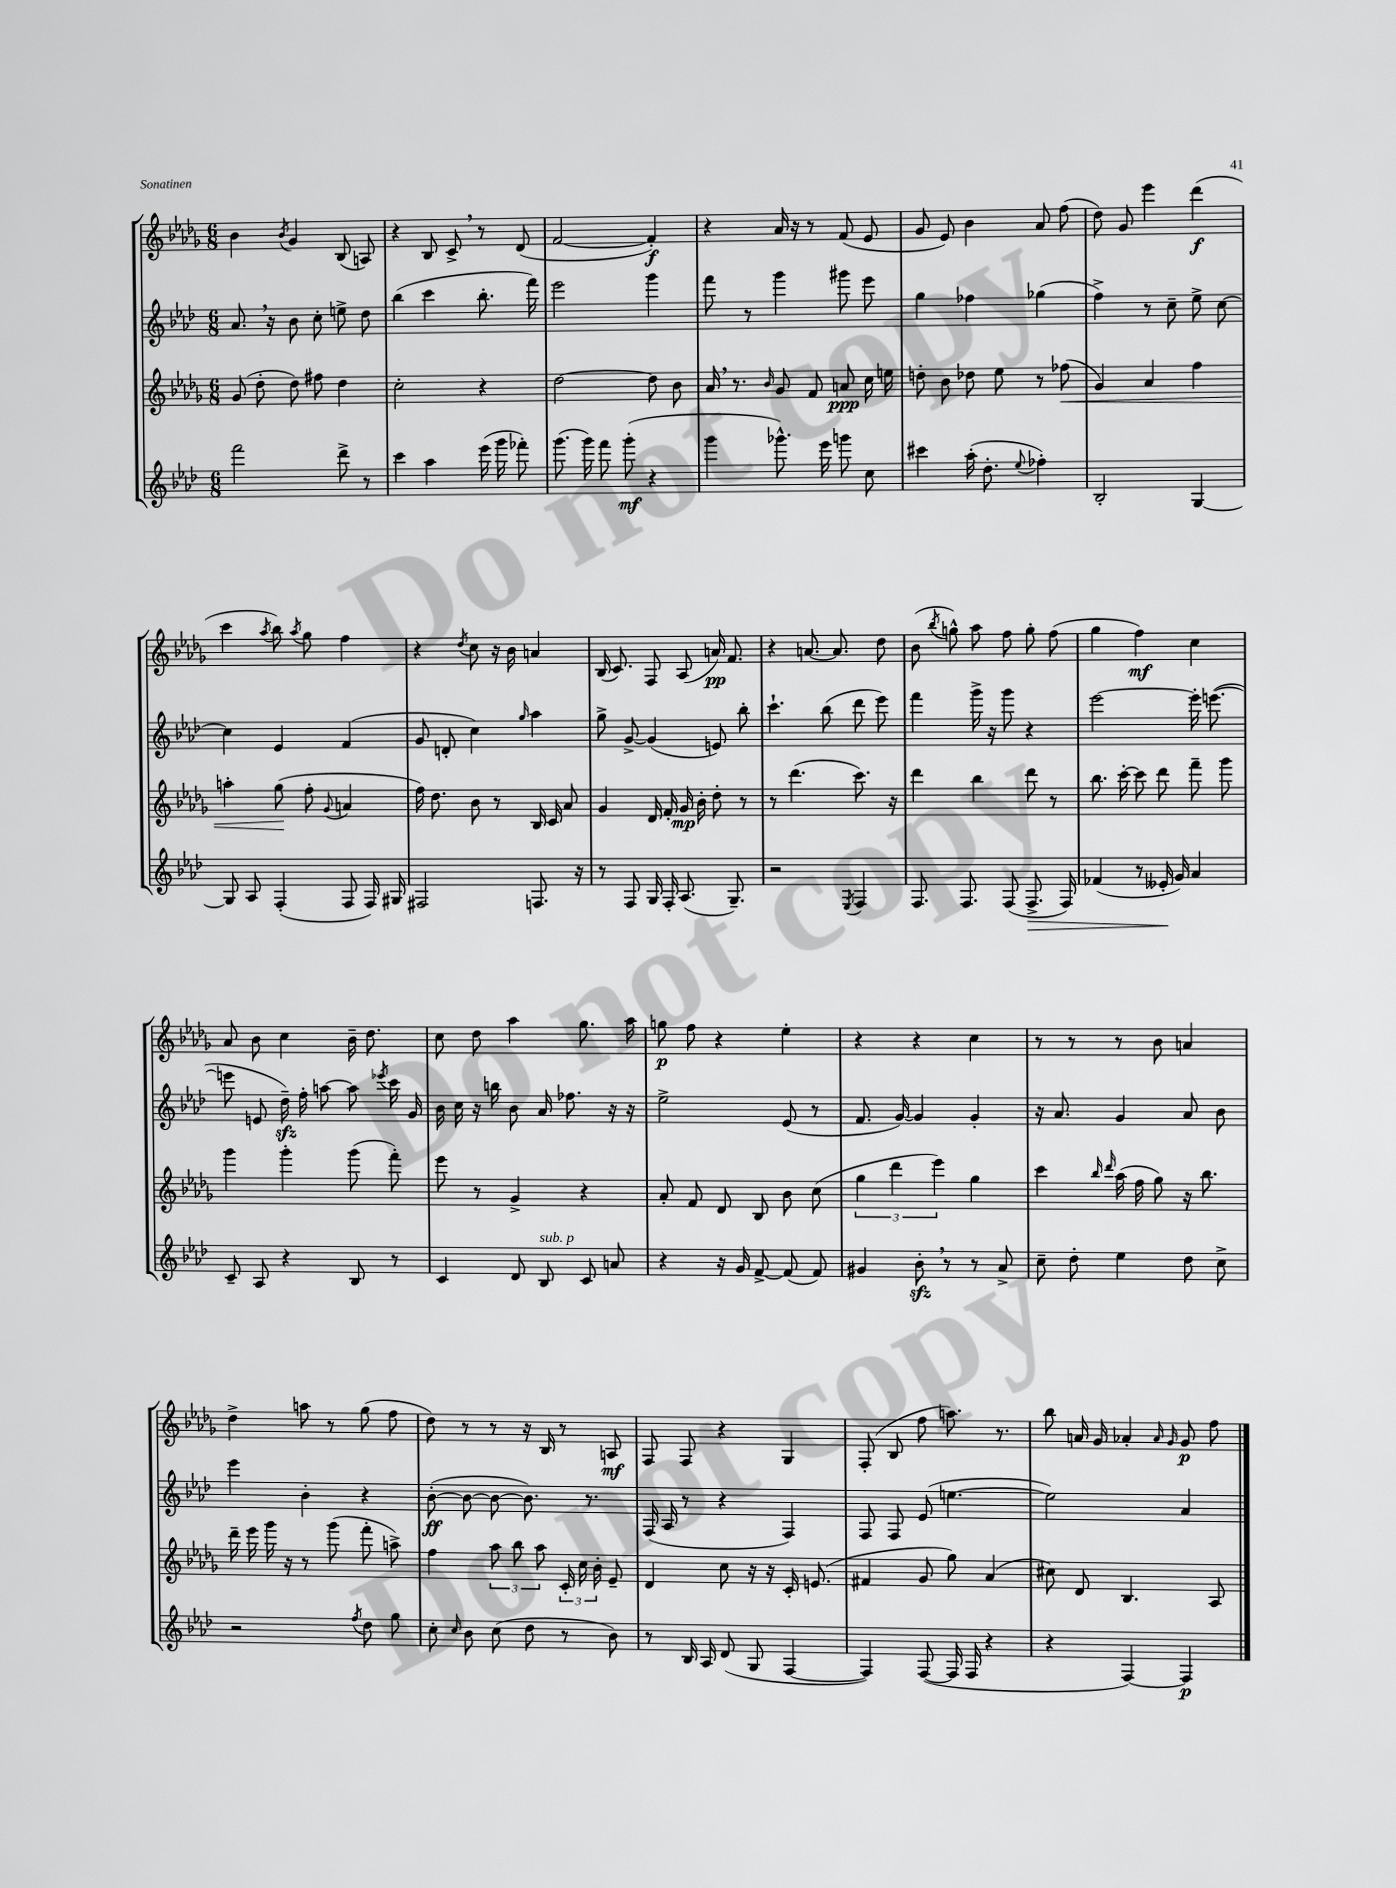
<<
\new StaffGroup <<
\new Staff = "s0" {
    \clef treble \key des \major \numericTimeSignature \time 6/8
    \autoBeamOff bes'4 \acciaccatura { bes'8 } ges'4 bes8( a8) |
    r4 bes8 c'8-> \breathe r8 des'8( |
    f'2~ f'4-.\f) |
    r4 aes'16 r16 r8 f'8( ees'8 |
    ges'8 ees'8) bes'4 aes'8 f''8( |
    des''8) ges'8 ees'''4 des'''4\f( |
    c'''4 \acciaccatura { aes''8 } bes''8) \acciaccatura { aes''8 } ges''8 f''4 |
    r4 \acciaccatura { des''8 } c''8 r16 bes'16 a'4 |
    bes16( c'8.) f8 aes8( a'16\pp) f'8. |
    r4 a'8.~ a'8. des''8 |
    bes'8( \acciaccatura { bes''8 } g''8-^) aes''8 f''8 g''8-. f''8( |
    ges''4 f''4\mf) c''4 |
    aes'8 bes'8 c''4 bes'16-- des''8. |
    c''8 des''8 aes''4 ges''8. aes''16 |
    g''8\p f''8 r4 ees''4-. |
    r4 r4 c''4 |
    r8 r8 r8 bes'8 a'4 |
    des''4-> a''8 r8 ges''8( f''8 |
    des''8) r8 r8 r16 bes16 r8 a8\mf |
    f8 f8 r4 ges4 |
    f8-.( bes8 f''8 a''8.) r8. |
    bes''8 a'16 ges'16 aes'4-. \grace { aes'16 ges'16 } ges'8\p f''8 \bar "|." |
}
\new Staff = "s1" {
    \clef treble \key aes \major \numericTimeSignature \time 6/8
    \autoBeamOff aes'8. \breathe r16 bes'8 c''8-. e''8-> des''8 |
    bes''4( c'''4 bes''8.-. f'''16) |
    ees'''2 g'''4 |
    f'''8 r8 g'''4 gis'''8 ees'''8 |
    g''4 fes''4 ges''4( |
    f''4->) r8 c''8-- ees''8-> c''8~ |
    c''4 ees'4 f'4( |
    g'8 d'8-. c''4) \grace { g''16 } aes''4 |
    g''8-> g'8~-> g'4( e'8) bes''8-. |
    c'''4.-! bes''8( des'''8 ees'''8) |
    f'''4 g'''16-> r16 g'''8 r4 |
    ees'''2~ ees'''16-. e'''8.~( |
    e'''8 e'8 des''16--\sfz) f''16-. a''8~ a''8 \acciaccatura { ees'''8 } c'''16 g'16 |
    bes'16 c''16 r16 b''16 bes'8 aes'16 fes''8. r16 r16 |
    ees''2-> ees'8( r8 |
    f'8. g'16~) g'4 g'4-. |
    r16 aes'8. g'4 aes'8 bes'8 |
    ees'''4 bes'4-. r4 |
    bes'8~-.\ff( bes'8~ bes'8~ bes'8.) r8. |
    f16( aes16 r8 r4 f4) |
    f8 f8 ees'8( e''4.~ |
    e''2) aes'4 \bar "|." |
}
\new Staff = "s2" {
    \clef treble \key des \major \numericTimeSignature \time 6/8
    \autoBeamOff ges'8( des''8-. des''8) fis''8 des''4 |
    c''2-. r4 |
    des''2~ des''8 bes'8 |
    aes'16 \breathe r8. \grace { bes'16 } ges'8 f'8 a'8\ppp c''16 e''16 |
    d''8-. bes'8 des''8 ees''8 r8 fes''8\<( |
    ges'4) aes'4 f''4 |
    a''4-. ges''8\!( f''8-. \appoggiatura { ges'8 } a'4 |
    f''16) des''8. bes'8 r8 bes16 c'16 aes'8 |
    ges'4 des'16 f'16-. ges'16\mp bes'16-. des''8-. r8 |
    r8 des'''4.( c'''8.) r16 |
    des'''4 bes''4 des'''8 r8 |
    bes''8. c'''16~-. c'''8 des'''8 f'''8-- ges'''8 |
    ges'''4 ges'''4-. ges'''8( f'''8-.) |
    ees'''8 r8 ges'4-> r4 |
    aes'8-. f'8 des'8 bes8 bes'8 c''8( |
    \tuplet 3/2 { ges''4 des'''4 ees'''4) } ges''4 |
    c'''4 \grace { bes''16 des'''16 } aes''16( f''16 ges''8) r16 bes''8. |
    des'''16-- ees'''16 ges'''16 r16 r8 ges'''8( f'''8-. a''8->) |
    f''4 \tuplet 3/2 { aes''8 bes''8 aes''8 } \tuplet 3/2 { c'16-. c''16 bes'16-. } ees'8-- |
    des'4 c''8 r16 r16 c'16-. e'8.( |
    fis'4 ges'8 ges''8) aes'4( |
    cis''8) des'8 bes4. aes8 \bar "|." |
}
\new Staff = "s3" {
    \clef treble \key aes \major \numericTimeSignature \time 6/8
    \autoBeamOff f'''2 des'''8-> r8 |
    c'''4 aes''4 ees'''16( g'''16 fes'''8-.) |
    g'''8.( g'''16) f'''8 g'''8-.\mf( r4 |
    g'''4 ges'''8.-^) ees'''16 g'''8 c''8 |
    cis'''4 aes''16-.( des''8.-. \appoggiatura { ees''8 } fes''4-.) |
    bes2-. g4~ |
    g8 aes8 f4-.( f8 f16) gis16 |
    fis2 f8. r16 |
    r8 f8 g16 f16-. aes8.( g8.--) |
    r2 \acciaccatura { ees8 } f4 |
    f8. f8. f8( f8.->\> f16) |
    fes'4( r8 eeses'16-.\! g'16) aes'4 |
    c'8-- aes8 r4 bes8 r8 |
    c'4 des'8 bes8^\markup { \italic "sub. p" } c'8 a'8 |
    r4 r16 g'16 f'8~-> f'8( f'8) |
    gis'4 bes'8-.\sfz \breathe r8 r8 aes'8-> |
    c''8-- des''8-. ees''4 des''8 c''8-> |
    r2 \acciaccatura { f''8 } des''8 g''8 |
    c''8-. \grace { c''16 } bes'8 c''8( des''8 r8 bes'8) |
    r8 bes16 aes16 des'8( g8 f4~ |
    f4) f8~( f16 f16 r4 |
    r4 f4~) f4\p \bar "|." |
}
>>
>>
\layout { \context { \Score \remove "Bar_number_engraver" } }
